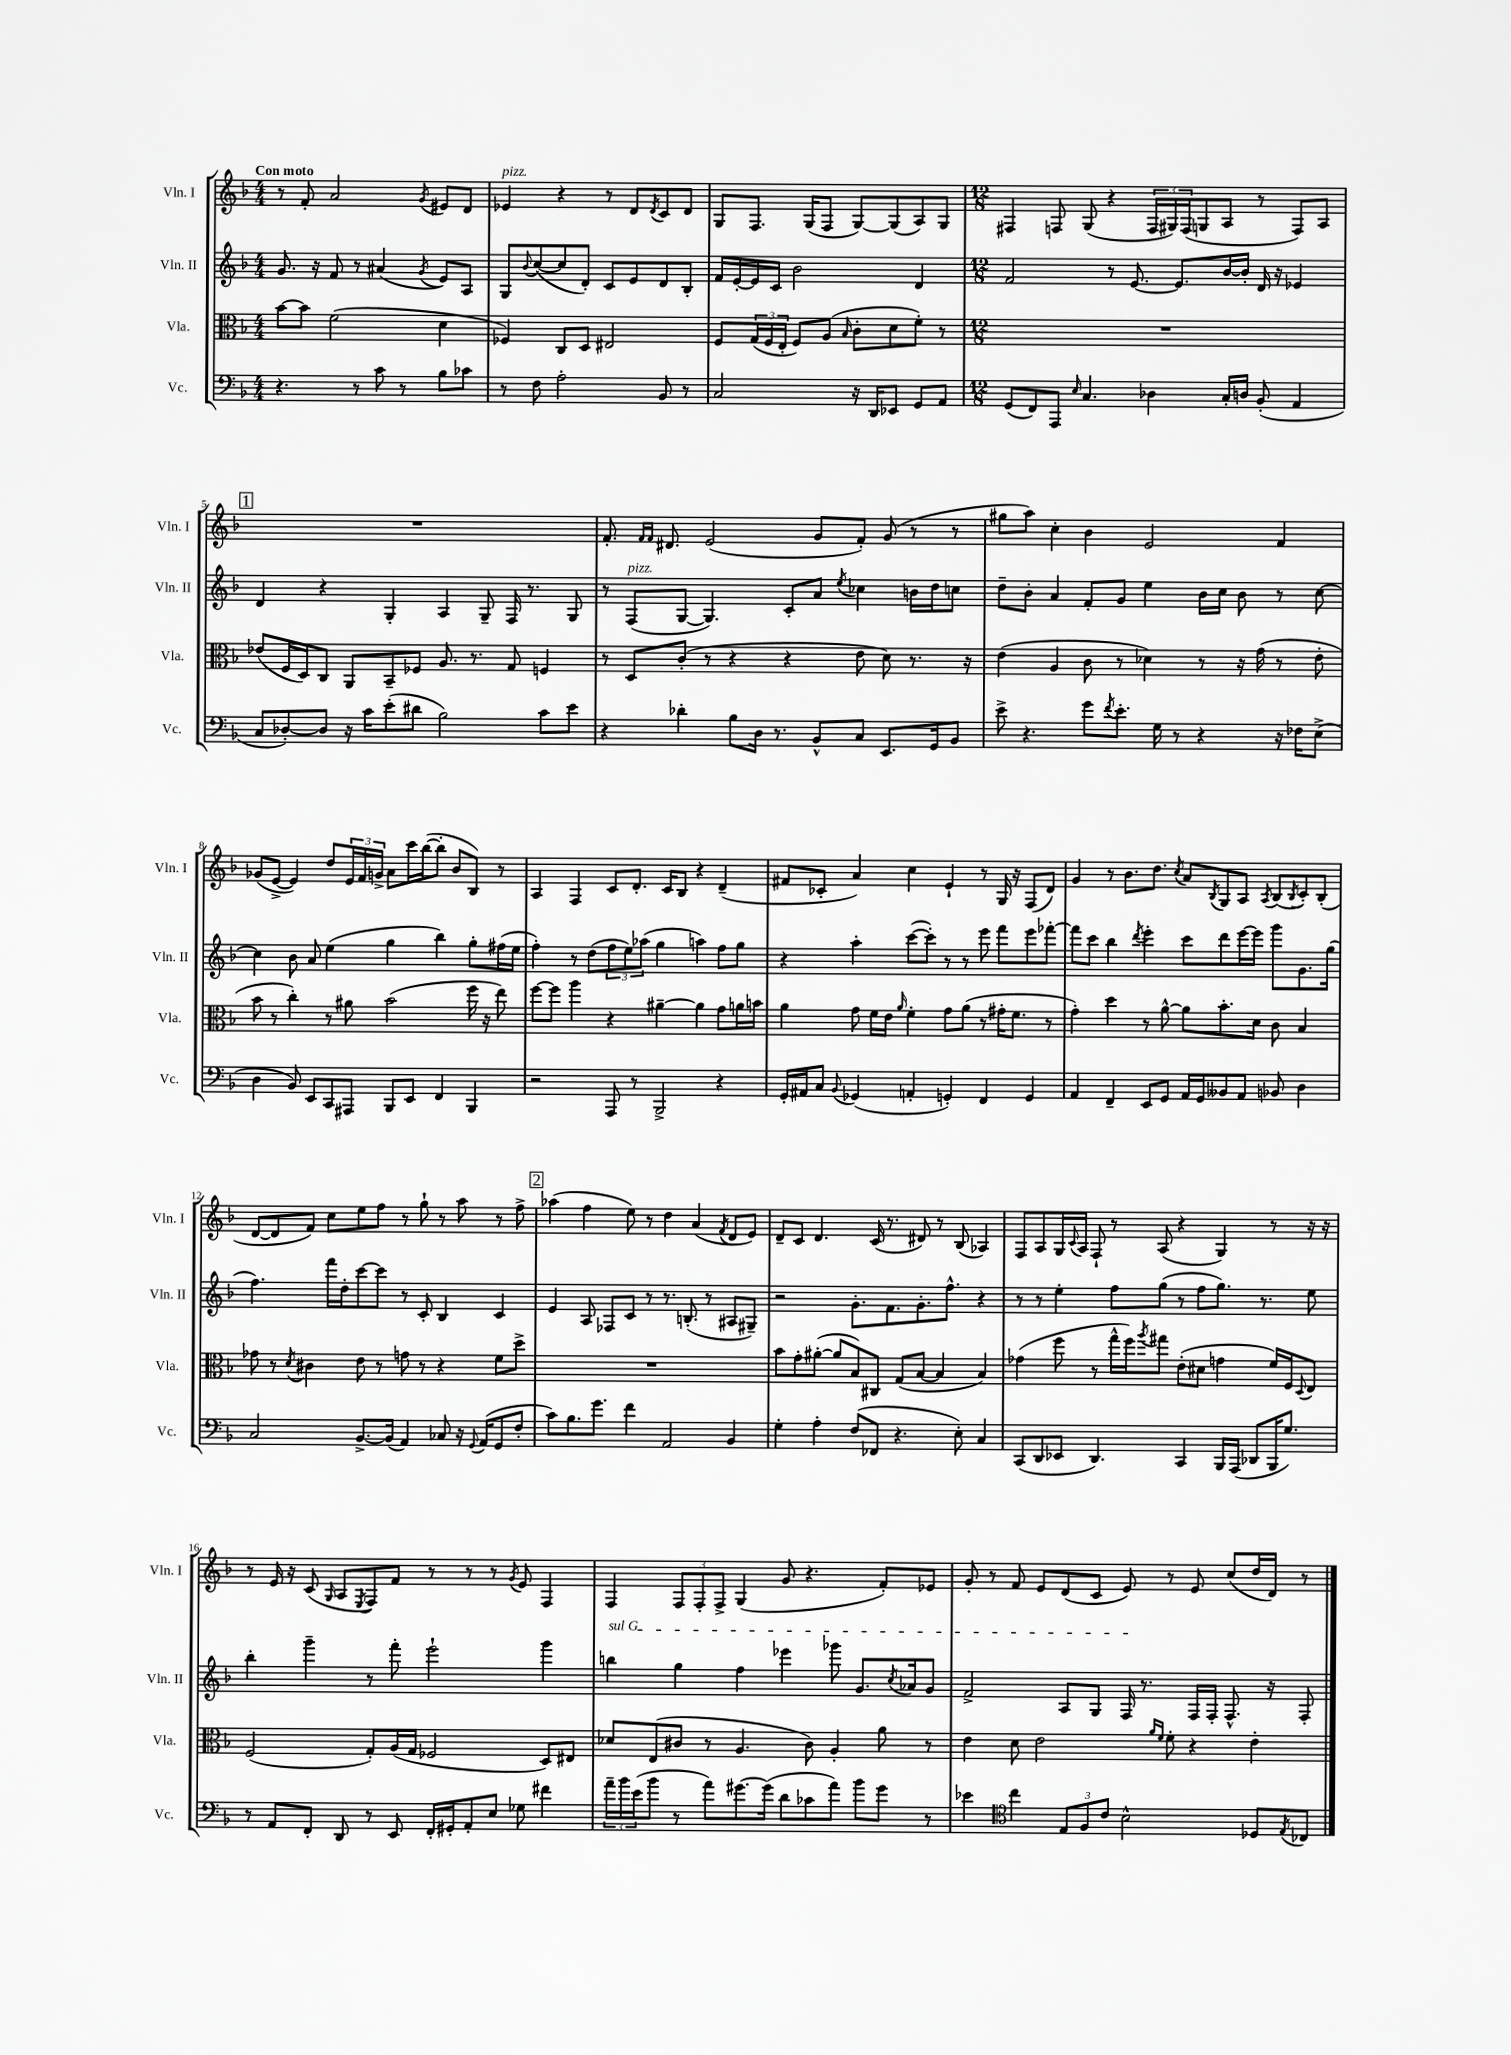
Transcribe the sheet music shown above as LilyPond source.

<<
\new StaffGroup <<
\new Staff = "s0" \with { instrumentName = "Vln. I" shortInstrumentName = "Vln. I" } {
    \clef treble \key f \major \numericTimeSignature \time 4/4 \tempo "Con moto"
    r8 f'8-. a'2 \acciaccatura { g'8 } eis'8 d'8 |
    ees'4^\markup { \italic "pizz." } r4 r8 d'8 \acciaccatura { d'8 } c'8 d'8 |
    g8 f8. g16( f8 g8~) g8( a8) g8 |
    \numericTimeSignature \time 12/8 fis4 f8 g8( r4 \tuplet 3/2 { f16 gis16) f16( } g8 a8 r8 f8) a8 |
    \mark \markup { \box "1" } R1. |
    f'8.-. \grace { f'16 f'16 } dis'8. e'2( g'8 f'8-.) g'8( r8 r8 |
    gis''8 a''8) c''4-. bes'4 e'2 f'4 |
    ges'8( e'8~-> e'4) d''8 \tuplet 3/2 { e'16 f'16 g'16-> } a'8 c'''16 bes''16~( bes''8-. bes'8 bes8) r8 |
    a4 f4 c'8 d'8.-. c'16 bes8 r4 d'4--( |
    fis'8 ces'8-. a'4) c''4 e'4-! r8 g16 r16 f8( d'8) |
    g'4 r8 bes'8. d''8. \acciaccatura { c''8 } a'8 \acciaccatura { bes8 } g8 a8 \acciaccatura { a8 } bes8( \acciaccatura { bes8 } c'8-.) bes8-.( |
    d'8~ d'8 f'8) c''8 e''8 f''8 r8 g''8-! r8 a''8 r8 f''8-> |
    \mark \markup { \box "2" } aes''4( f''4 e''8) r8 d''4 a'4( \acciaccatura { f'8 } d'8 e'8) |
    d'8-- c'8 d'4. c'16( r8. dis'8) r8 bes8( aes4) |
    f8 a8 g16 \appoggiatura { c'8 } a16 f8-! r8 a8( r4 g4) r8 r16 r16 |
    r8 e'16 r16 c'8( \grace { g16 } a8 \acciaccatura { e8 } f8) f'8 r8 r8 r8 \acciaccatura { g'8 } e'8 f4 |
    f4 \tuplet 3/2 { f8 f8-. f8-> } g4( g'8 r4. f'8-.) ees'8 |
    g'8-. r8 f'8 e'8 d'8( c'8 e'8) r8 e'8 c''8( d''16 d'16) r8 \bar "|." |
}
\new Staff = "s1" \with { instrumentName = "Vln. II" shortInstrumentName = "Vln. II" } {
    \clef treble \key f \major \numericTimeSignature \time 4/4
    g'8. r16 f'8 r8 ais'4( \acciaccatura { g'8 } e'8) a8 |
    g8 \appoggiatura { bes'8 } c''8~( c''8 d'8-.) c'8 e'8 d'8 bes8-. |
    f'16 e'16~-. e'16 c'16 bes'2 d'4 |
    \numericTimeSignature \time 12/8 f'2 r8 e'8.~ e'8. bes'16~ bes'16-. d'16 r16 ees'4 |
    \mark \markup { \box "1" } d'4 r4 g4-. a4 g8-- f16 r8. g8 |
    r8 f8^\markup { \italic "pizz." }( g8~ g4.) c'8-. a'8 \acciaccatura { e''8 } ces''4 b'16 d''16 c''8 |
    d''8-- bes'8-. a'4 f'8-. g'8 e''4 bes'16 c''16 bes'8 r8 c''8~ |
    c''4 bes'8 a'8 e''4( g''4 bes''4) g''8-. fis''16( e''16 |
    f''4-.) r8 d''8( \tuplet 3/2 { f''8 e''8) aes''8( } g''4 a''4) f''8 g''8 |
    r4 a''4-. c'''8~( c'''8-.) r8 r8 e'''8 f'''8 e'''8 fes'''8~-. |
    fes'''8 c'''8 bes''4 \acciaccatura { d'''8 } e'''4-. c'''8 d'''8 e'''16~ e'''16 g'''8 g'8. g''16( |
    f''4.) f'''16 d''16-. c'''8~ c'''8 r8 c'8-. bes4 c'4 |
    \mark \markup { \box "2" } e'4 a8 fes8 c'8 r8 r8. b8.-.( r8 ais8 gis8--) |
    r2 g'8.-. f'8. g'8.-. f''8.-^ r4 |
    r8 r8 e''4-. f''8 g''8( r8 f''8 g''8.) r8. e''8 |
    bes''4-. g'''4-- r8 f'''8-. e'''2-! g'''4 |
    \once \override TextSpanner.bound-details.left.text = \markup { \italic "sul G" } b''4\startTextSpan g''4 f''4 ees'''4 ges'''8 g'8. \acciaccatura { c''8 } aes'16 g'8 |
    f'2-> a8 g8 f16\stopTextSpan r8. f16 f16-. f8.-^ r16 f8-. \bar "|." |
}
\new Staff = "s2" \with { instrumentName = "Vla." shortInstrumentName = "Vla." } {
    \clef alto \key f \major \numericTimeSignature \time 4/4
    bes'8~ bes'8 f'2( d'4 |
    fes4) c8 d8 eis2 |
    f8 \tuplet 3/2 { g16( f16 e16-. } f8) a8( \grace { bes16 } c'8-. d'8 f'8-.) r8 |
    \numericTimeSignature \time 12/8 R1. |
    \mark \markup { \box "1" } ees'8( f16 d16) c8 a,8 bes,8-- fes8 a8. r8. g8 f4 |
    r8 d8 c'8-.( r8 r4 r4 e'8 d'8) r8. r16 |
    e'4( a4 c'8 r8 des'4) r8 r16 g'16( r8 e'8-. |
    bes'8 r8 c''4-.) r8 ais'8 bes'2( f''16 r16 e''8) |
    f''8~ f''8 a''4 r4 ais'4~-- ais'4 g'8 a'16 b'16 |
    a'4 g'8 f'16 e'16 \grace { a'16 } f'4-. g'8 a'8( r8 gis'16-. f'8. r8 |
    g'4-.) d''4 r8 a'8~-^ a'8 bes'8.-. d'16 c'8 bes4 |
    ges'8 r8 \acciaccatura { d'8 } cis'4 e'8 r8 g'8 r8 r4 f'8 d''8-> |
    \mark \markup { \box "2" } R1. |
    bes'8 g'8-. ais'8~-.( ais'8 bes8) cis8 g8( bes8~ bes4 bes4) |
    ges'4( f''8 r8 g''16-^ f''16) \acciaccatura { a''8 } gis''8 e'8-.( dis'8 g'4 f'16) f16 \appoggiatura { d8 } e8 |
    f2( g8-.) a16( g16 fes2 d8) eis8 |
    des'8 e8( cis'8 r8 a4. cis'8) a4-. a'8 r8 |
    e'4 d'8 e'2 \grace { a'16 f'16 } f'8-. r4 e'4-. \bar "|." |
}
\new Staff = "s3" \with { instrumentName = "Vc." shortInstrumentName = "Vc." } {
    \clef bass \key f \major \numericTimeSignature \time 4/4
    r4. r8 c'8 r8 bes8 ces'8 |
    r8 f8 a2-. bes,8 r8 |
    c2 r16 d,16 ees,8 g,8 a,8 |
    \numericTimeSignature \time 12/8 g,8( f,8) a,,8 \grace { e16 } c4. des4 c16-. d16 bes,8-.( a,4 |
    \mark \markup { \box "1" } c8 des8~-.) des8 r16 c'16 e'8-.( dis'8 bes2) c'8 e'8 |
    r4 des'4-. bes8 d16 r8. bes,8-^ c8 e,8. g,16 bes,8 |
    e'8-> r4. g'8 \acciaccatura { f'8 } e'8.-. g16 r8 r4 r16 fes16 e8->( |
    d4 bes,8) e,8 c,8 ais,,8 bes,,8 e,8 f,4 bes,,4 |
    r2 a,,8 r8 bes,,2-> r4 |
    g,16-. ais,16 c8 \appoggiatura { bes,8 } ges,4( a,4-. g,4-.) f,4 g,4 |
    a,4 f,4-- e,8 g,8 a,16 g,16 beses,8 a,8 bes,8 d4 |
    c2 bes,8.~-> bes,16( a,4) ces8 r16 \appoggiatura { g,8 } a,16( g,8 f8-. |
    \mark \markup { \box "2" } c'8) bes8. g'8. f'4 a,2 bes,4 |
    g4-. a4-. f8( fes,8 r4. e8-.) c4 |
    c,8( d,8 ees,8 d,4.) c,4 bes,,16 a,,16( des,8 bes,,16 g8.) |
    r8 a,8 f,8-. d,8 r8 e,8 f,16-. gis,16-. a,8-. e8 ges8 fis'4 |
    \tuplet 3/2 { a'16-- bes'16 e'16( } bes'8 r8 a'8) gis'8.~ gis'16( d'8 ces'8 a'8) bes'8 gis'8 r8 |
    ees'4 \clef tenor c''4 \tuplet 3/2 { e8 f8 c'8 } bes2-^ des8 \acciaccatura { e8 } ces8 \bar "|." |
}
>>
>>
